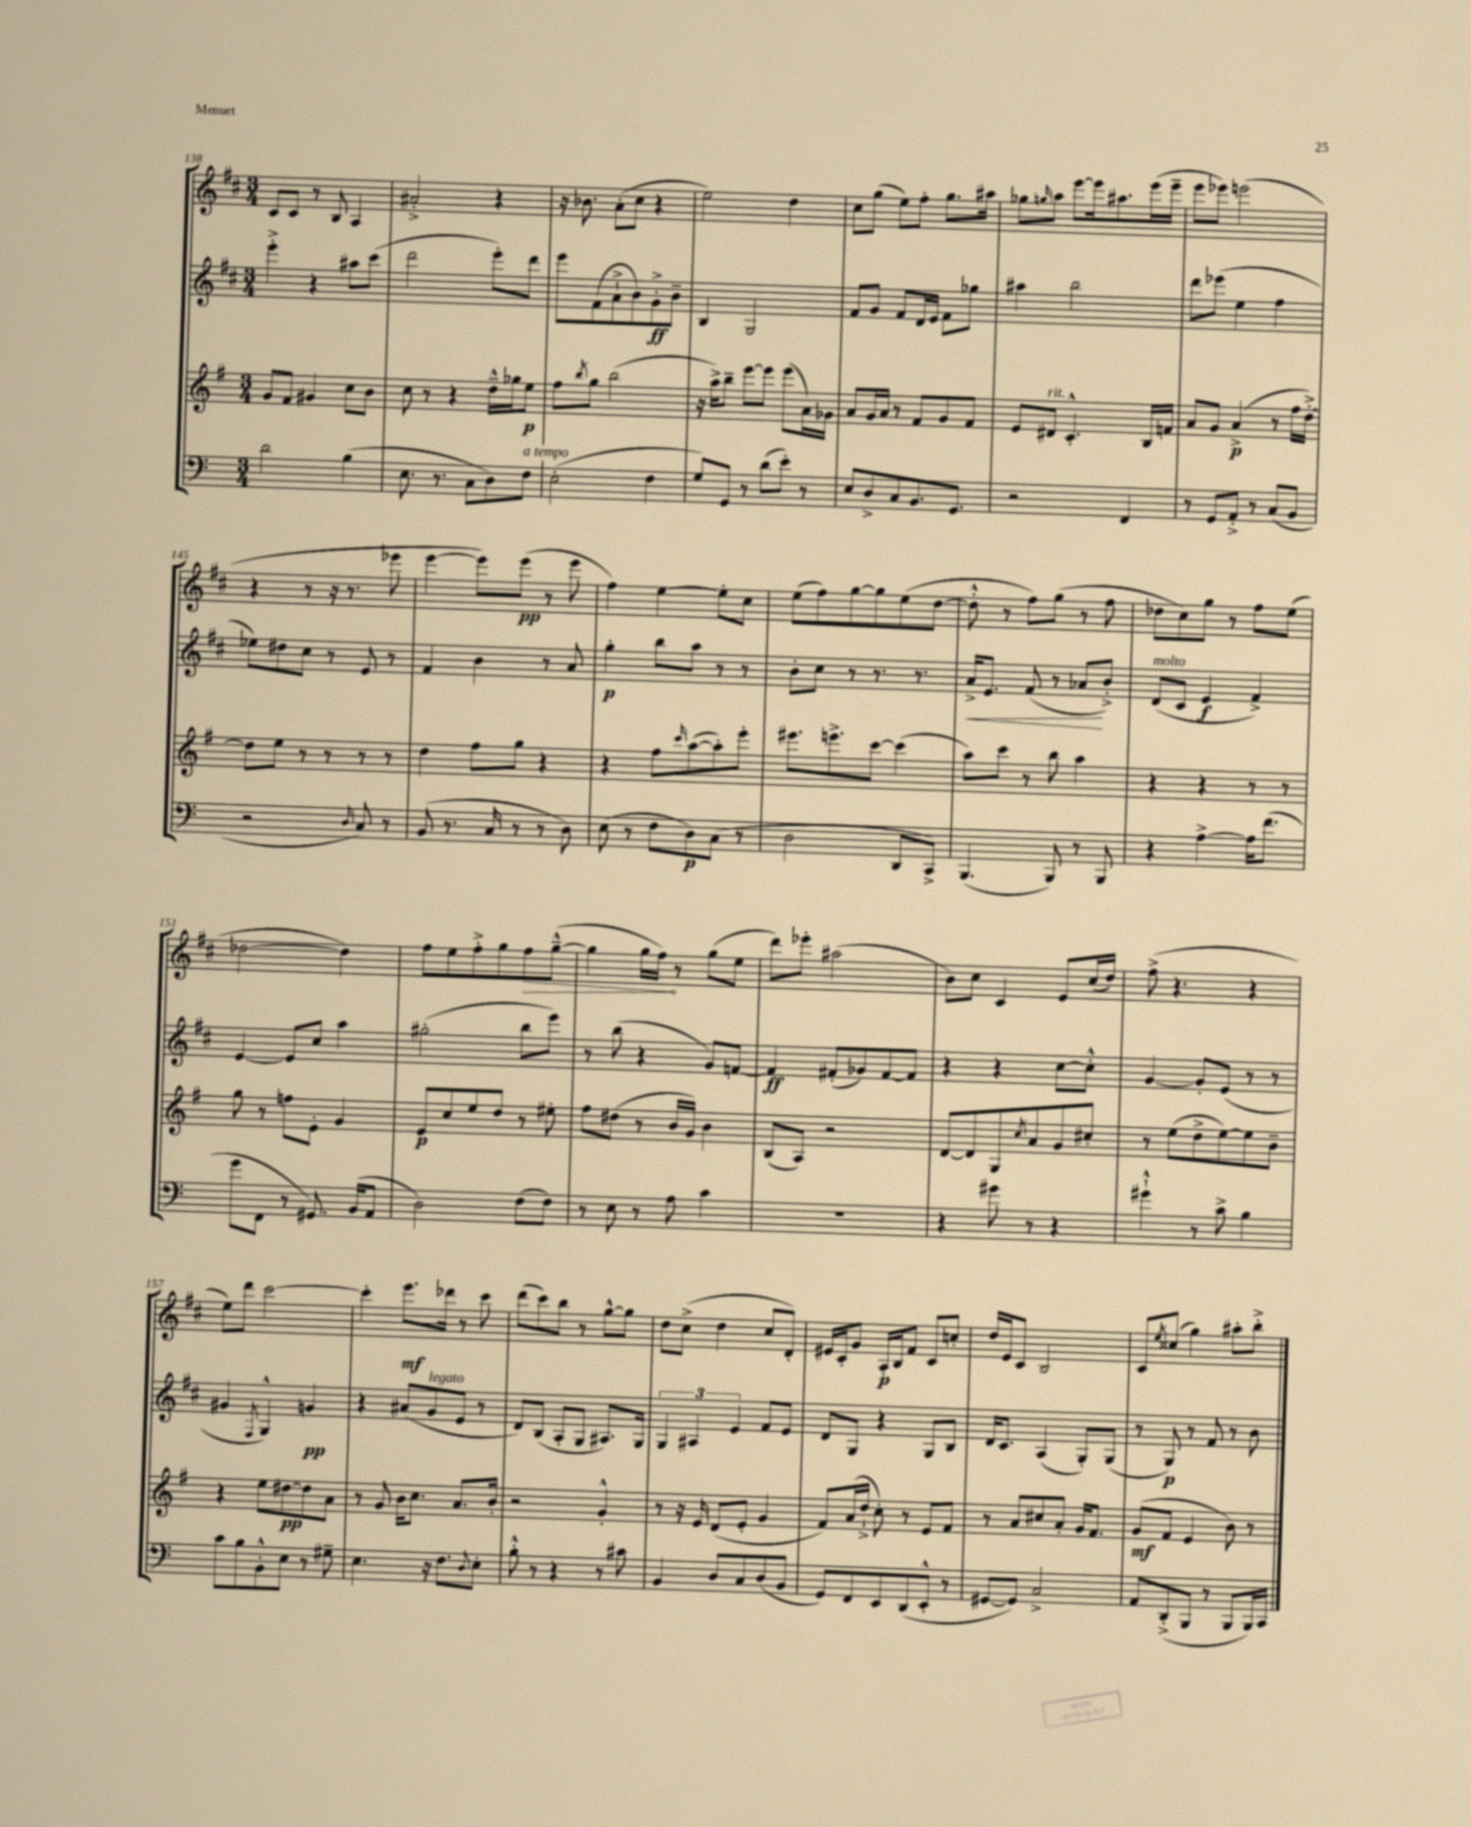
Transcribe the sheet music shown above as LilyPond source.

<<
\new StaffGroup <<
\new Staff = "s0" {
    \clef treble \key d \major \numericTimeSignature \time 3/4
    cis'8 cis'8 r8 b8 a4 |
    ais'2-.-> r4 |
    r16 bes'8. a'8-.( cis''8 r4 |
    e''2) d''4 |
    cis''8 g''8( e''8) fis''8-. g''8. ais''16 |
    ges''8 \grace { g''16 } a''8 e'''8~ e'''16 ais''8. e'''16( e'''16-- |
    e'''8 ees'''8) e'''2( |
    r4 r8 r16 r8. ees'''8 |
    e'''4~ e'''8) e'''8\pp( r8 e'''8 |
    fis''4) e''4~ e''8-. cis''8 |
    e''8( fis''8) g''8~ g''8 e''8( d''8~ |
    d''8-.-^ r8 fis''8) g''8( r8 fis''8 |
    des''8 cis''8) g''8 r8 fis''8 e''8( |
    des''2~ des''4) |
    fis''8 e''8 fis''8-.-> g''8 \once \override Hairpin.circled-tip = ##t fis''8\> g''8~---^( |
    g''4 g''16 fis''16\!) r8 g''8( e''8 |
    d'''8) ees'''8-. ais''2( |
    b'8) cis''8 cis'4 e'8 cis''16( d''16) |
    fis''8->( r4. r4 |
    e''8) d'''8 cis'''2~ |
    cis'''4-. e'''8.\mf des'''16 r8 cis'''8 |
    d'''8( cis'''8) b''8 r8 g''8~-^ g''8 |
    d''8 cis''8->( d''4 cis''8 d'8-.) |
    eis'16 cis'16-. g'8 a16-.\p b16 fis'8 cis'8 c''8-. |
    d''16 e'16 cis'8 b2 |
    cis'8 \acciaccatura { e''8 } cisis''8( g''4) ais''8-. b''8-.-> \bar "|." |
}
\new Staff = "s1" {
    \clef treble \key d \major \numericTimeSignature \time 3/4
    e'''4-.-> r4 ais''8 cis'''8( |
    d'''2 e'''8-.) d'''8 |
    e'''8 fis'8( a'8-!-> b'8) g'8-.->\ff b'8-- |
    b4 g2 |
    fis'8 g'8 fis'8 d'16 e'16 fis'8 ges''8 |
    ais''4 b''2 |
    d'''8 ees'''8( e''4 fis''4 |
    ees''8) dis''8 cis''8 r8 e'8 r8 |
    fis'4 b'4 r8 a'8 |
    g''4-.\p b''8 a''8 r8 r8 |
    b'8-. cis''8 r8 r8. r8. |
    a'16->\< e'8. fis'8( r8 aes'8\! b'8-.->) |
    d'8^\markup { \italic "molto" }( cis'8 e'4\f fis'4->) |
    e'4~ e'8 cis''8 a''4 |
    gis''2-.( b''8 e'''8) |
    r8 b''8( r4 g'8) f'8~ |
    f'4\ff fis'8-.( ges'8) fis'8~ fis'8 |
    r4 r4 cis''8~ cis''8-.-^ |
    g'4~ g'8-. e'8( r8 r8 |
    gis'4 \acciaccatura { fis8 } g4-^) g'4\pp |
    r4 ais'8( g'8^\markup { \italic "legato" } e'8 r8 |
    d'8) b8( a8-. g8 ais8.) g16 |
    \tuplet 3/2 { g4 ais4 e'4 } fis'8 e'8 |
    d'8 g8 r4 g8 b8 |
    d'16 cis'8. a4( g8-.) g8( |
    r8 g8\p) r8 fis'8 r8 b'8 \bar "|." |
}
\new Staff = "s2" {
    \clef treble \key g \major \numericTimeSignature \time 3/4
    g'8 fis'8 gis'4 c''8 b'8 |
    c''8 r8 r4 d''16---^ ges''16 e''8\p |
    fis''8 \acciaccatura { b''8 } g''8 b''2( |
    r16 a''16->) b''8-- e'''8~ e'''8 e'''8( a'16) ges'16 |
    a'8 g'16 a'16 r8 fis'8 g'8 fis'8 |
    e'8 dis'8^\markup { \italic "rit." } c'4.-.-^ b16 f'16 |
    a'8 g'8 a'4->\p( r8 fis''16 d''16~-.->) |
    d''8 e''8 r8 r8 r8 r8 |
    d''4 fis''8 g''8 r4 |
    r4 fis''8 \grace { c'''16 } a''8~( a''8-.) e'''8-. |
    eis'''8. e'''8.-> c'''8~ c'''4( |
    a''8) c'''8 r8 b''8 a''4 |
    r4 r4 r8 r8 |
    g''8 r8 f''8 e'8-. g'4 |
    e'8\p c''8 e''8 d''8 r8 eis''8-. |
    fis''8 dis''8( r8 b'16 g'16) b'4 |
    b8( a8) r2 |
    d'8~ d'8 g8 \acciaccatura { c''8 } a'8 g'8 cis''8-. |
    r8 e''8( d''8-> e''8~) e''8 b'8-- |
    r4 e''8 dis''8~\pp dis''8 a'8 |
    r8 g'8 b'16 c''8. a'8. b'16-. |
    r2 g'4-.-^ |
    r8 r16 e'16 d'8( e'8-. g'4 |
    fis'8) a'16( d''16-!-> c''8-.) r8 e'8 fis'8 |
    r8 a'8 cis''8 a'8-. g'16 fis'8. |
    g'8\mf( fis'8 e'4 b'8) r8 \bar "|." |
}
\new Staff = "s3" {
    \clef bass \key c \major \numericTimeSignature \time 3/4
    d'2 b4( |
    e8. r8. c8 d8) f8^\markup { \italic "a tempo" } |
    e2-.( f4 |
    g8) g,8 r8 d'8( e'8-.) r8 |
    e8 d8-> c8 b,8. g,8. |
    r2 f,4 |
    r8 g,8 a,8-.-> r8 c8( b,8 |
    r2 \grace { d16 } c8) r8 |
    b,8( r8. c16 r8 r8 d8) |
    e8( r8 f8 d8\p) c8( r8 |
    d2 d,8 c,8->) |
    b,,4.( b,,8) r8 b,,8 |
    r4 a4~-> a16 f'8.( |
    g'8 f,8 r8 gis,8.) b,16( a,8 |
    d2) f8( f8) |
    r8 e8 r8 a8 c'4 |
    r2. |
    r4 gis'8 r8 r4 |
    gis'4-!-^ r8 c'8-> b4 |
    c'8 b8 b,8-.-^ e8 r8 gis8-- |
    e4. r16 f8. \appoggiatura { d8 } e8-. |
    b8-.-^ r8 r4 r8 cis'8 |
    b,4 d8 c8 d8( b,8 |
    g,8) f,8 e,8 d,8( e,8-.-^ r8 |
    gis,8~ gis,8) c2-> |
    a,8 d,8-.->( b,,8 r8 b,,8 b,,16) c,16 \bar "|." |
}
>>
>>
\layout { \context { \Score currentBarNumber = #138 } }
